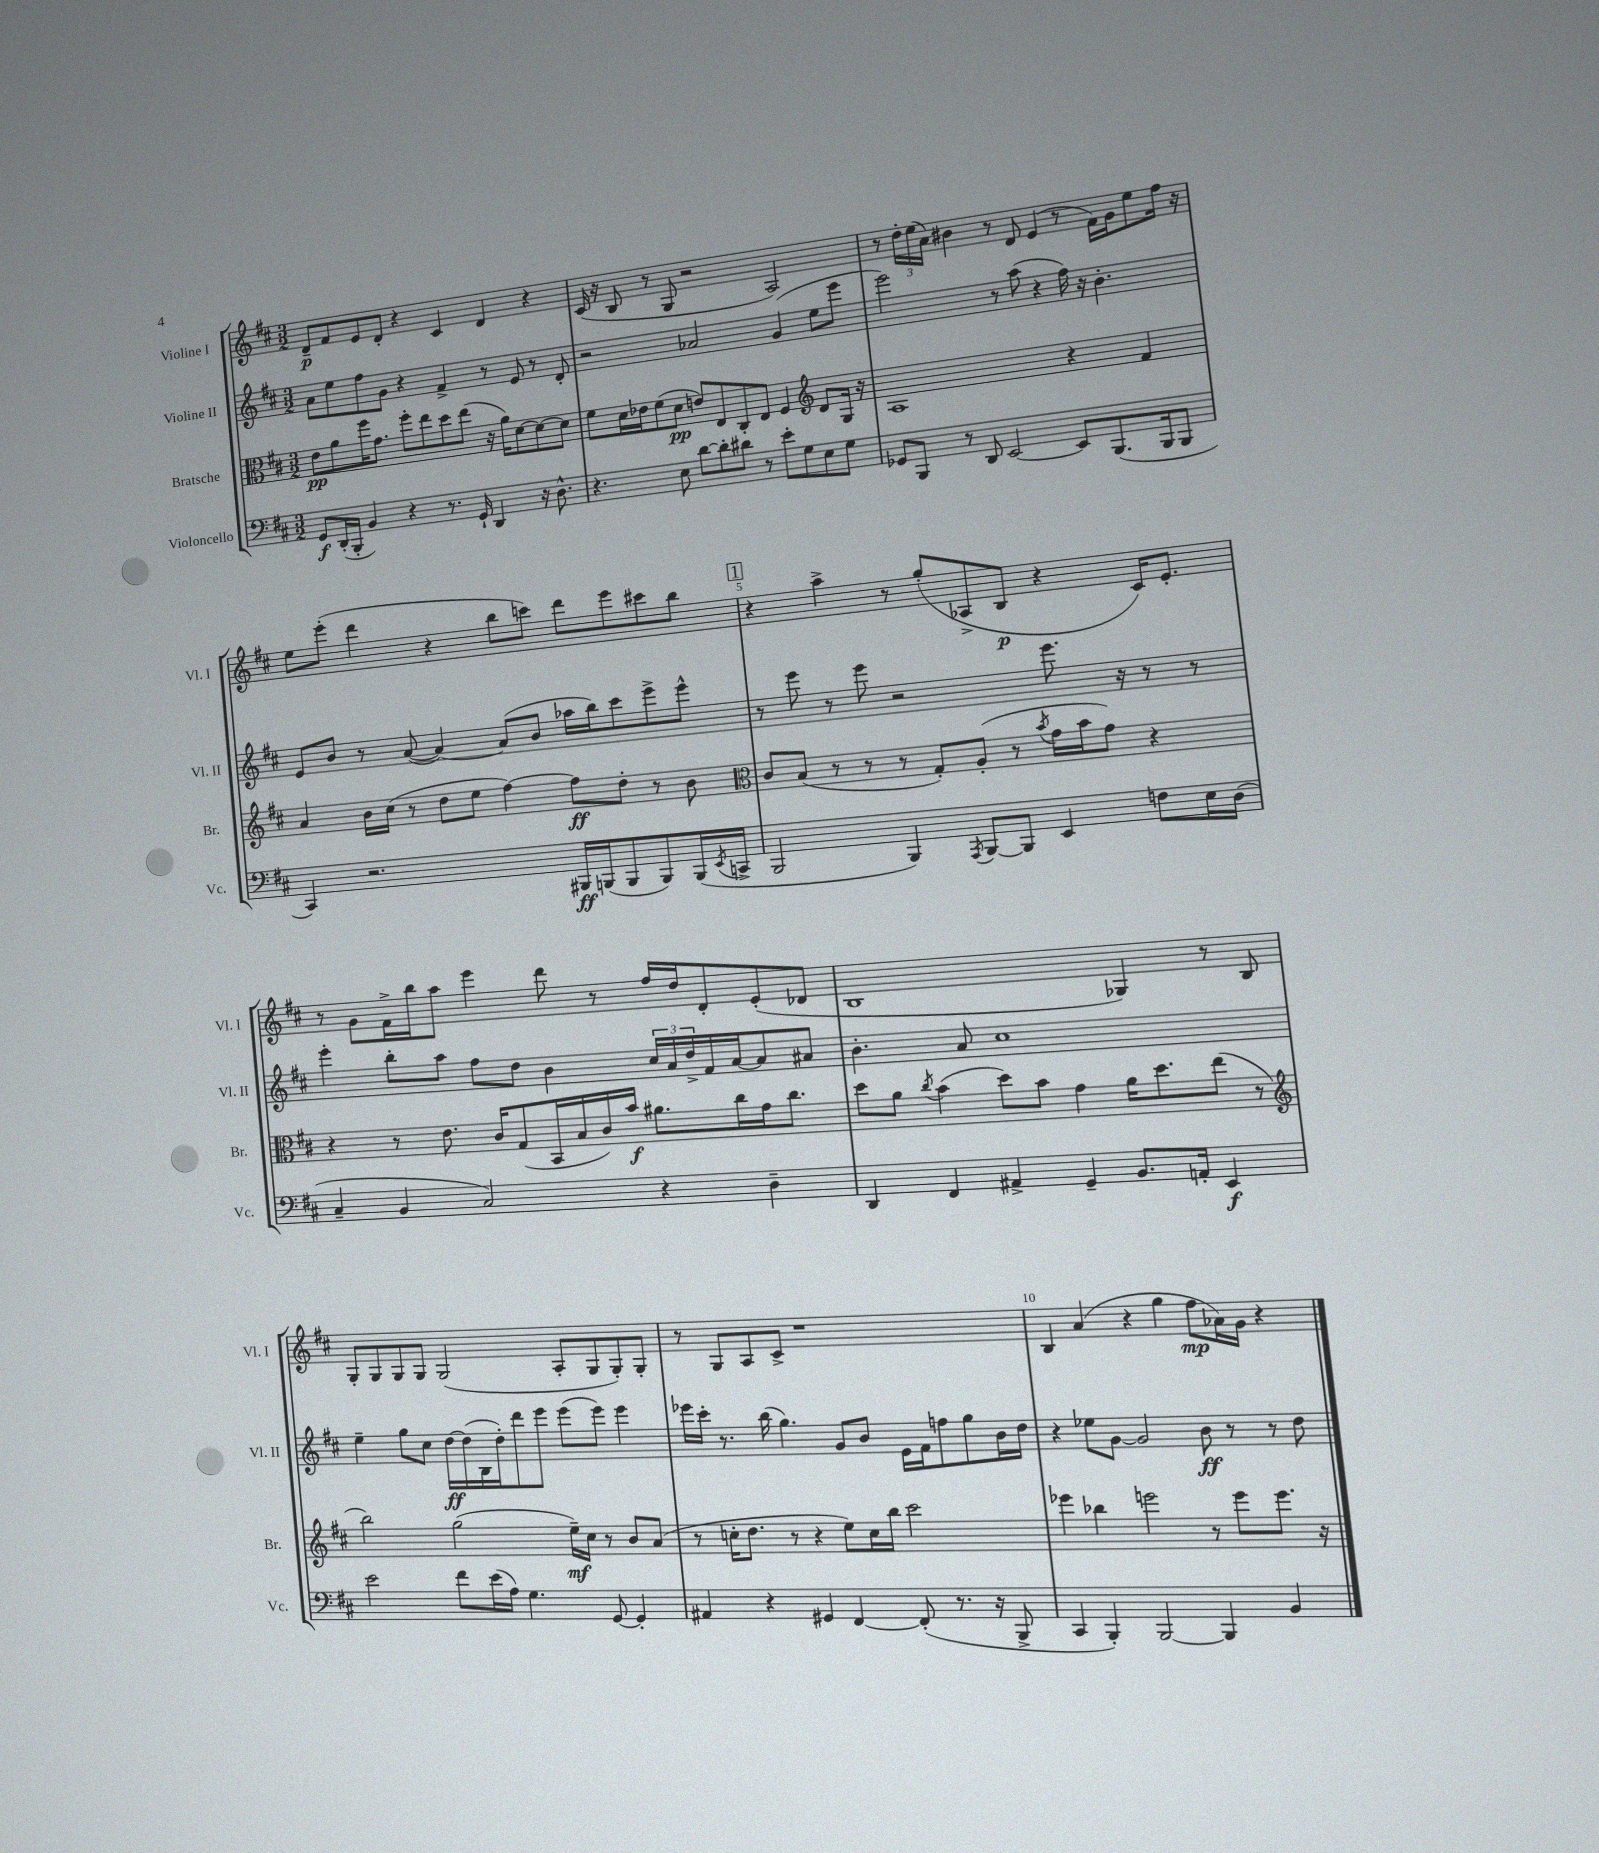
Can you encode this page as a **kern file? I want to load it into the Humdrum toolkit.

**kern	**dynam	**kern	**dynam	**kern	**dynam	**kern	**dynam
*part4	*part4	*part3	*part3	*part2	*part2	*part1	*part1
*staff4	*staff4	*staff3	*staff3	*staff2	*staff2	*staff1	*staff1
*I"Violoncello	*	*I"Bratsche	*	*I"Violine II	*	*I"Violine I	*
*I'Vc.	*	*I'Br.	*	*I'Vl. II	*	*I'Vl. I	*
*clefF4	*	*clefC3	*	*clefG2	*	*clefG2	*
*k[f#c#]	*	*k[f#c#]	*	*k[f#c#]	*	*k[f#c#]	*
*M3/2	*	*M3/2	*	*M3/2	*	*M3/2	*
=1	=1	=1	=1	=1	=1	=1	=1
8GG/L	f	8e\L	pp	8a\L	.	8d~/L	p
(16DD'/L	.	8a\	.	8ee\	.	8f#/	.
16BBB'/JJ	.	.	.	.	.	.	.
4BB/)	.	16ff#\K	.	8ff#\	.	8e/	.
.	.	8.g\J	.	.	.	.	.
.	.	.	.	8g\J	.	8d'/J	.
4r	.	8ff#'\L	.	4r	.	4r	.
.	.	8ee\	.	.	.	.	.
8.r	.	8dd\	.	4f#^/	.	4c#/	.
.	.	(8ee\J	.	.	.	.	.
16GG`/	.	.	.	.	.	.	.
4DD/	.	16r	.	8r	.	4d/	.
.	.	16a\KL)	.	.	.	.	.
.	.	[8d\	.	8e/	.	.	.
16r	.	8d\_	.	8r	.	4r	.
8.D^^\	.	.	.	.	.	.	.
.	.	8d\J]	.	8d'/	.	.	.
=2	=2	=2	=2	=2	=2	=2	=2
4.r	.	8f#\L	.	2r	.	(16c#/	.
.	.	.	.	.	.	16r	.
.	.	16d\L	.	.	.	8B/	.
.	.	16e-X\J	.	.	.	.	.
.	.	(8f#\	.	.	.	8r	.
8E\	.	8d\J	pp	.	.	8G/	.
[8d\L	.	8en/L)	.	2a-X/	.	2r	.
8d'\]	.	8E/	.	.	.	.	.
8d#X\J	.	8C#'/	.	.	.	.	.
8r	.	8E/J	.	.	.	.	.
8e'\L	.	4F#/	.	(4g/	.	2A/)	.
8G\	.	.	.	.	.	.	.
*	*	*clefG2	*	*	*	*	*
8E\	.	8d/L	.	8ee\L	.	.	.
8G\J	.	16G/Jk	.	8eee\J	.	.	.
.	.	16r	.	.	.	.	.
=3	=3	=3	=3	=3	=3	=3	=3
8GG-X/L	.	1A	.	2eee\)	.	8r	.
8BBB/J	.	.	.	.	.	24dd'\LL	.
.	.	.	.	.	.	(24ee\	.
.	.	.	.	.	.	24a\JJ)	.
8r	.	.	.	.	.	4b#X\	.
8DD/	.	.	.	.	.	.	.
[2EE/	.	.	.	8r	.	8r	.
.	.	.	.	(8aa\	.	8d/	.
.	.	.	.	4r	.	(4e/	.
8EE/L]	.	4r	.	16ff#\)	.	8r	.
.	.	.	.	16r	.	.	.
(8.BBB/	.	.	.	4.b'\	.	16f#\LL)	.
.	.	.	.	.	.	16g\J	.
.	.	4f#/	.	.	.	8ee\	.
16BBB/k	.	.	.	.	.	.	.
8BBB/J	.	.	.	.	.	16ff#\Jk	.
.	.	.	.	.	.	16r	.
!!LO:LB:g=z
=4	=4	=4	=4	=4	=4	=4	=4
4CC#/)	.	4a/	.	8e/L	.	8ee\L	.
.	.	.	.	8b/J	.	(8eee'\J	.
2.r	.	16b\LL	.	8r	.	4ddd\	.
.	.	(16cc#\JJ	.	.	.	.	.
.	.	8r	.	([8a/	.	.	.
.	.	8dd\L	.	4a/_)	.	4r	.
.	.	8ee\J	.	.	.	.	.
.	.	[4ff#\)	.	(8a/L]	.	8bb\L	.
.	.	.	.	8b/J	.	8cccn\J)	.
16BBB#X/LL	ff	8ff#\L]	ff	16aa-X\LL	.	8ddd\L	.
(16BBBn/J	.	.	.	16bb\J)	.	.	.
8BBB/	.	8dd'\J	.	8ccc#\	.	8eee\	.
8BBB/)	.	8r	.	8eee^\	.	8ccc#X\	.
(16BBB/L	.	8b\	.	8eee^^\J	.	8bb\J	.
8qEE/	.	.	.	.	.	.	.
16CCn^/JJ	.	.	.	.	.	.	.
!!LO:REH:place=s1:t=1
=5	=5	=5	=5	=5	=5	=5	=5
*	*	*clefC3	*	*	*	*	*
2BBB/	.	8c#/L	.	8r	.	4r	.
.	.	(8B/J	.	8eee\	.	.	.
.	.	8r	.	8r	.	4aa^\	.
.	.	8r	.	8eee\	.	.	.
4BBB/)	.	8r	.	2r	.	8r	.
.	.	8G'/L)	.	.	.	(8gg'/L	.
8qAAA/	.	.	.	.	.	.	.
[8BBB/L	.	(8A'/J	.	.	.	8A-X^/	.
8BBB/J]	.	8r	.	.	.	8B/J	p
.	.	8qb/	.	.	.	.	.
4EE/	.	16g\LL	.	8.eee\	.	4r	.
.	.	16b\J	.	.	.	.	.
.	.	8g\J)	.	.	.	.	.
.	.	.	.	16r	.	.	.
8Fn\L	.	4r	.	8r	.	16c#/KL)	.
.	.	.	.	.	.	8.e'/J	.
16E\L	.	.	.	8r	.	.	.
(16D\JJ	.	.	.	.	.	.	.
!!LO:LB:g=z
=6	=6	=6	=6	=6	=6	=6	=6
4C#~/	.	4r	.	4eee'\	.	8r	.
.	.	.	.	.	.	8g\L	.
4BB/	.	8r	.	8bb'\L	.	16f#^\L	.
.	.	.	.	.	.	16bb\J	.
.	.	8.e\	.	8aa\J	.	8aa\J	.
2C#/)	.	.	.	8ff#\L	.	4eee\	.
.	.	16c#/KL	.	.	.	.	.
.	.	(8G/	.	8dd\J	.	.	.
.	.	16BB/L	.	4b\	.	8ddd\	.
.	.	16B/	.	.	.	.	.
.	.	16c#/)	.	.	.	8r	.
.	.	16b/JJ	f	.	.	.	.
4r	.	8.a#X\L	.	24cc#/LL	.	16ff#/LL	.
.	.	.	.	24a/	.	.	.
.	.	.	.	.	.	16dd/J	.
.	.	.	.	24dd^/	.	.	.
.	.	.	.	16f#/	.	8d'/	.
.	.	16cc#\L	.	[16a/J	.	.	.
4D~\	.	16g\J	.	8a/]	.	(8e'/	.
.	.	8.cc#\J	.	.	.	.	.
.	.	.	.	8a#X/J	.	8d-X/J	.
=7	=7	=7	=7	=7	=7	=7	=7
4DD/	.	8dd\L	.	4.b'\	.	1B	.
.	.	8a\J	.	.	.	.	.
.	.	8qcc#/	.	.	.	.	.
4FF#/	.	(4b\	.	.	.	.	.
.	.	.	.	8a/	.	.	.
4AA#X^/	.	8dd\L)	.	1cc#	.	.	.
.	.	8b\J	.	.	.	.	.
4GG~/	.	4g\	.	.	.	.	.
8.BB/L	.	16a\KL	.	.	.	4G-X/)	.
.	.	8.dd\	.	.	.	.	.
16AAn'/Jk	.	.	.	.	.	.	.
4EE/	f	(8ee\J	.	.	.	8r	.
.	.	8r	.	.	.	8B/	.
!!LO:LB:g=z
=8	=8	=8	=8	=8	=8	=8	=8
*	*	*clefG2	*	*	*	*	*
2e\	.	2bb\)	.	4ee~\	.	8G'/L	.
.	.	.	.	.	.	8G/	.
.	.	.	.	8gg\L	.	8G/	.
.	.	.	.	8cc#\J	.	8G/J	.
8f#\L	.	(2gg\	.	[16dd\LL	ff	(2G/	.
.	.	.	.	(16dd\]	.	.	.
(16e\L	.	.	.	16B\	.	.	.
16A\JJ)	.	.	.	16dd'\J)	.	.	.
4.G\	.	.	.	8ddd\	.	.	.
.	.	.	.	8eee\J	.	.	.
.	.	16ee~\LL)	mf	(8eee\L	.	8A'/L	.
.	.	16cc#\JJ	.	.	.	.	.
[8GG/	.	8r	.	8eee\J)	.	8G/	.
4GG'/]	.	8b/L	.	4eee\	.	8G'/)	.
.	.	(8a/J	.	.	.	8G'/J	.
=9	=9	=9	=9	=9	=9	=9	=9
4AA#X/	.	8r	.	16eee-X\LL	.	8r	.
.	.	.	.	16ccc#'\JJ	.	.	.
.	.	16ccn'\KL	.	8.r	.	8G/L	.
.	.	8.dd\J	.	.	.	.	.
4r	.	.	.	.	.	8A/	.
.	.	.	.	(16bb\	.	.	.
.	.	8r	.	4.gg\)	.	8c#^/J	.
4GG#X/	.	4r	.	.	.	1r	.
[4FF#/	.	8ee\L)	.	8g/L	.	.	.
.	.	16cc\L	.	8b/J	.	.	.
.	.	16bb\JJ	.	.	.	.	.
(8FF#'/]	.	2ccc#\	.	16e\LL	.	.	.
.	.	.	.	16f#\J	.	.	.
8.r	.	.	.	8ffn\	.	.	.
.	.	.	.	8gg\	.	.	.
16r	.	.	.	.	.	.	.
8BBB^/	.	.	.	16b\L	.	.	.
.	.	.	.	16dd\JJ	.	.	.
=10	=10	=10	=10	=10	=10	=10	=10
4CC#/	.	4eee-X\	.	4r	.	4B/	.
4BBB'/)	.	4bb-X\	.	8ee-X\L	.	(4a/	.
.	.	.	.	[8g\J	.	.	.
[2BBB/	.	2eeen\	.	2g/]	.	4r	.
.	.	.	.	.	.	4gg\	.
4BBB/]	.	8r	.	8b\	ff	8ff#\L	mp
.	.	8eee\L	.	8r	.	16a-X\L)	.
.	.	.	.	.	.	16g\JJ	.
4BB/	.	8.eee\J	.	8r	.	4r	.
.	.	.	.	8dd\	.	.	.
.	.	16r	.	.	.	.	.
==	==	==	==	==	==	==	==
*-	*-	*-	*-	*-	*-	*-	*-
